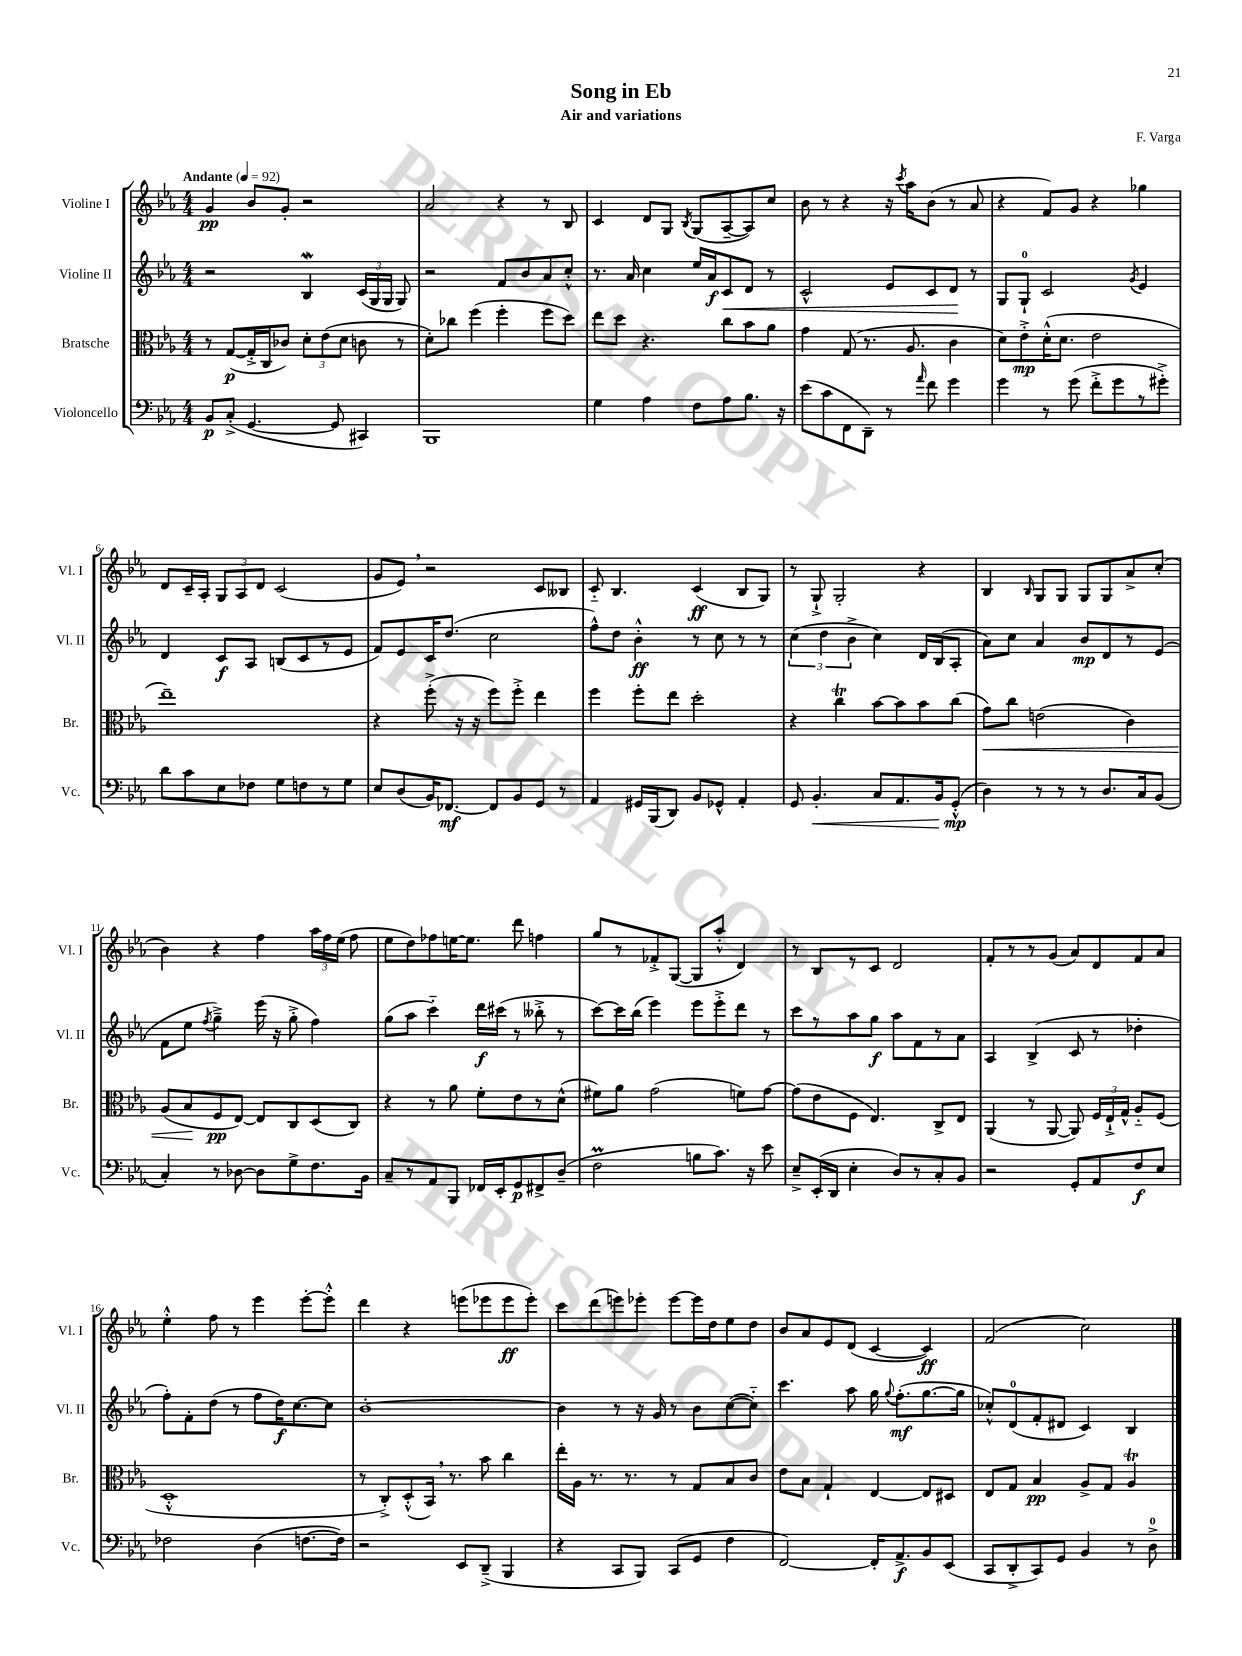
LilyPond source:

\header { title = "Song in Eb" composer = "F. Varga" subtitle = "Air and variations" }
<<
\new StaffGroup <<
\new Staff = "s0" \with { instrumentName = "Violine I" shortInstrumentName = "Vl. I" } {
    \clef treble \key ees \major \numericTimeSignature \time 4/4 \tempo "Andante" 4 = 92
    \autoBeamOff g'4\pp bes'8[ g'8]-. r2 |
    aes'2 r4 r8 bes8 |
    c'4 d'8[ g8] \acciaccatura { bes8 } g8[( aes8~-- aes8) c''8] |
    bes'8 r8 r4 r16 \acciaccatura { c'''8 } aes''16[ bes'8]( r8 aes'8 |
    r4 f'8[) g'8] r4 ges''4 |
    d'8[ c'16-- aes16]-. \tuplet 3/2 { g8[ aes8 d'8] } c'2( |
    g'8[ ees'8]) \breathe r2 c'8[ beses8] |
    c'8-_ bes4. c'4\ff( bes8[ g8]) |
    r8 g8-!-> g2-. r4 |
    bes4 \grace { bes16 } g8[ g8] g8[ g8 aes'8-> c''8]-.( |
    bes'4) r4 f''4 \tuplet 3/2 { aes''16[ f''16 ees''16]( } f''8 |
    ees''8[ d''8) fes''8 e''16~ e''8.] d'''8 f''4 |
    g''8[ r8 fes'8-.-> g8]~( g8[ aes''8]-.-^ d'4) |
    r8 bes8[ r8 c'8] d'2 |
    f'8[-. r8 r8 g'8]( aes'8[) d'8 f'8 aes'8] |
    ees''4-.-^ f''8 r8 ees'''4 ees'''8[~-. ees'''8]-.-^ |
    d'''4 r4 e'''8[( ees'''8 ees'''8\ff ees'''8]-.) |
    c'''8[ d'''8( e'''8) ees'''8]-. ees'''8[~ ees'''16 d''16 ees''8 d''8] |
    bes'8[ aes'8 ees'8 d'8]( c'4~ c'4\ff) |
    f'2( c''2) \bar "|." |
}
\new Staff = "s1" \with { instrumentName = "Violine II" shortInstrumentName = "Vl. II" } {
    \clef treble \key ees \major \numericTimeSignature \time 4/4
    \autoBeamOff r2 bes4\mordent \tuplet 3/2 { c'16[( g16 g16] } g8) |
    r2 f'8[ bes'8 aes'8 c''8]-.-^ |
    r8. aes'16 c''4 ees''16[ aes'16\f c'8\< d'8] r8 |
    c'2-^ ees'8[ c'8 d'8]\! r8 |
    g8[ g8]-0-! c'2 \acciaccatura { g'8 } ees'4 |
    d'4 c'8[\f aes8] b8[( c'8 r8 ees'8] |
    f'8[) ees'8 c'16 d''8.]( c''2 |
    f''8[-^) d''8] bes'4-.-^\ff r8 c''8 r8 r8 |
    \tuplet 3/2 { c''4( d''4 bes'4-> } c''4) d'16[ bes16( aes8]-. |
    aes'8[) c''8] aes'4 bes'8[\mp d'8 r8 ees'8]( |
    f'8[ ees''8] \acciaccatura { f''8 } g''4--->) ees'''16( r16 g''8-.-> f''4) |
    g''8[( aes''8] c'''4-_) d'''16[\f cis'''16]( r8 beses''8-.-> r8 |
    c'''8[~) c'''16 bes''16]( ees'''4) ees'''8[ ees'''8-.-> d'''8] r8 |
    c'''8[ r8 aes''8 g''8]\f aes''8[ f'8 r8 aes'8] |
    aes4 bes4->( c'8 r8 des''4-. |
    f''8[-.) f'8-. d''8]( r8 f''8[ d''16\f) c''8.~ c''8] |
    bes'1~-. |
    bes'4 r8 r16 g'16 r8 bes'8[ c''8~( c''8]-_) |
    c'''4. aes''8 g''16 \appoggiatura { g''8 } f''8.[-.\mf( g''8.~ g''16] |
    ces''8[-.-^) d'8-0( f'8-. dis'8] c'4) bes4 \bar "|." |
}
\new Staff = "s2" \with { instrumentName = "Bratsche" shortInstrumentName = "Br." } {
    \clef alto \key ees \major \numericTimeSignature \time 4/4
    \autoBeamOff r8 g8[~\p( g16-.-> c16 ces'8]) \tuplet 3/2 { d'8[-. ees'8( d'8] } c'8 r8 |
    d'8[-.) ces''8] f''4( f''4-. f''8[ d''8]) |
    ees''8[ d''8] r4. c''8[ bes'8 aes'8] |
    g'4 g8( r8. aes8. c'4 |
    d'8[) ees'8-.->\mp d'16-.-^( d'8.] ees'2 |
    ees''1--) |
    r4 f''8-.->( r16 r16 f''8[) f''8]-.-> ees''4 |
    f''4 f''8[-. ees''8] d''2-. |
    r4 c''4\trill bes'8[~ bes'8 bes'8 c''8]( |
    g'8[\<) c''8] e'2( c'4) |
    aes8[( bes8\! f8\pp ees8]~) ees8[ c8 d8( c8]) |
    r4 r8 aes'8 f'8[-. ees'8 r8 d'8]-^( |
    fis'8[) aes'8] g'2( f'8[) g'8]~ |
    g'8[( ees'8 f8] ees4.) c8[-> ees8] |
    aes,4( r8 aes,8~ aes,8) \tuplet 3/2 { f16[ ees16-!-> g16]-^ } aes8[-_ f8]( |
    d1-.-^ |
    r8 c8[-.->) d8-.-^( bes,16]) \breathe r8. bes'8 c''4 |
    ees''16[-. aes16] r8. r8. r8 g8[ bes8 c'8] |
    ees'8[ bes8] g4-! ees4~ ees8[ dis8] |
    ees8[ g8] bes4\pp aes8[-> g8] aes4\trill \bar "|." |
}
\new Staff = "s3" \with { instrumentName = "Violoncello" shortInstrumentName = "Vc." } {
    \clef bass \key ees \major \numericTimeSignature \time 4/4
    \autoBeamOff bes,8[\p c8]-.->( g,4.~ g,8 cis,4) |
    bes,,1 |
    g4 aes4 f8[ aes8 bes8.] r16 |
    ees'8[( c'8 f,8 d,8]--) r8 \grace { aes'16 } f'8 g'4 |
    g'4 r8 g'8( f'8[-.-> g'8 r8 gis'8]-.->) |
    d'8[ c'8 ees8 fes8] g8[ f8 r8 g8] |
    ees8[ d8( bes,16) fes,8.]~\mf fes,8[ bes,8 g,8] r8 |
    aes,4 gis,16[ bes,,16( d,8]) bes,8[ ges,8]-^ aes,4-. |
    g,8 bes,4.-.\< c8[ aes,8. bes,16 g,8]-.-^\mp\!( |
    d4) r8 r8 r8 d8.[ c16 bes,8]( |
    c4-.) r8 des8~ des8[ g8-> f8. bes,16] |
    c8[-- r8 aes,8 bes,,8] fes,16[ ees,16-. g,8\p fis,8-> d8]--( |
    f2\prall b8[ c'8.]) r16 ees'8 |
    ees8[---> ees,16-.( d,16] ees4-. d8[) r8 c8-. bes,8] |
    r2 g,8[-. aes,8 f8\f ees8] |
    fes2 d4( f8.[~ f16]) |
    r2 ees,8[ d,8]--->( bes,,4 |
    r4 c,8[ bes,,8]) c,8[( g,8] f4 |
    f,2~) f,16[-. aes,8.->\f bes,8 ees,8]( |
    c,8[ d,8-.-> c,8) g,8] bes,4 r8 d8-0-> \bar "|." |
}
>>
>>
